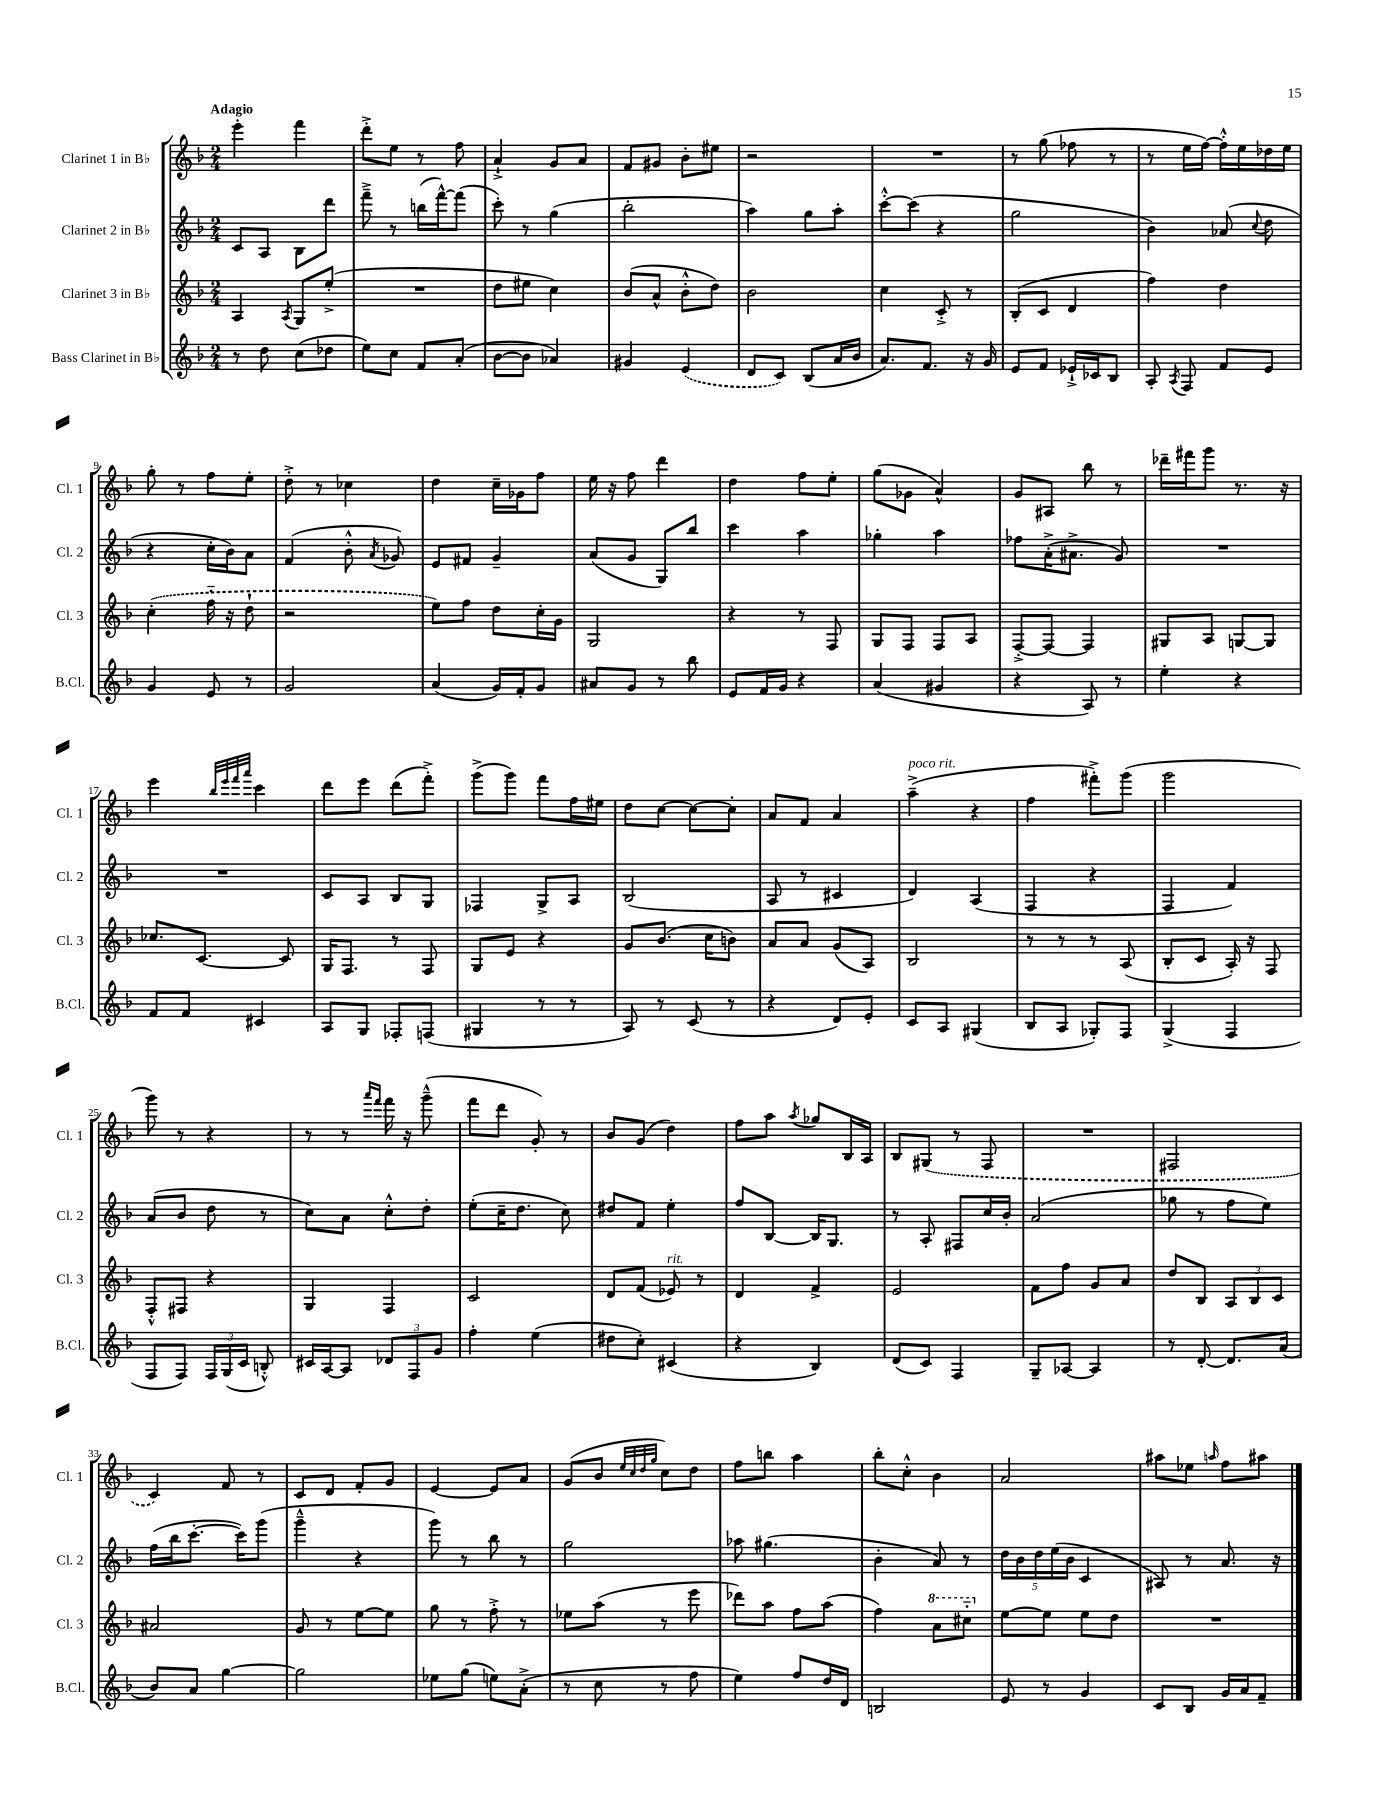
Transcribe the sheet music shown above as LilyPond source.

<<
\new StaffGroup <<
\new Staff = "s0" \with { instrumentName = "Clarinet 1 in Bb" shortInstrumentName = "Cl. 1" } {
    \clef treble \key f \major \numericTimeSignature \time 2/4 \tempo "Adagio"
    \autoBeamOff e'''4-. f'''4 |
    d'''8[-.-> e''8] r8 f''8 |
    a'4-!-> g'8[ a'8] |
    f'8[ gis'8] bes'8[-. eis''8] |
    r2 |
    R2 |
    r8 g''8( fes''8 r8 |
    r8 e''16[ f''16]~) f''16[-.-^ e''16 des''16 e''16] |
    g''8-. r8 f''8[ e''8]-. |
    d''8-.-> r8 ces''4 |
    d''4 c''16[-- ges'16 f''8] |
    e''16 r16 f''8 d'''4 |
    d''4 f''8[ e''8]-. |
    g''8[( ges'8] a'4-^) |
    g'8[ ais8] bes''8 r8 |
    des'''16[-- fis'''16 g'''8] r8. r16 |
    e'''4 \grace { bes''32[ e'''32 f'''32 a'''32] } c'''4 |
    d'''8[ e'''8] d'''8[( f'''8]-.->) |
    g'''8[->( g'''8]) f'''8[ f''16 eis''16] |
    d''8[ c''8]~ c''8[~ c''8]-. |
    a'8[ f'8] a'4 |
    a''4--->^\markup { \italic "poco rit." }( r4 |
    f''4 fis'''8[-.->) g'''8]( |
    g'''2 |
    g'''8) r8 r4 |
    r8 r8 \grace { a'''16[ f'''16] } f'''16 r16 g'''8---^( |
    f'''8[ d'''8] g'8-.) r8 |
    bes'8[ g'8]( d''4) |
    f''8[ a''8] \acciaccatura { a''8 } ges''8[ bes16 a16] |
    bes8[ \once \slurDashed gis8]( r8 f8 |
    R2 |
    fis2 |
    c'4) f'8 r8 |
    c'8[ d'8] f'8[-. g'8] |
    e'4~ e'8[ a'8] |
    g'8[( bes'8] \grace { e''32[ c''32 d''32 g''32] } c''8[) d''8] |
    f''8[ b''8] a''4 |
    bes''8[-. c''8]-.-^ bes'4 |
    a'2 |
    ais''8[ ees''8] \grace { a''16 } f''8[ ais''8] \bar "|." |
}
\new Staff = "s1" \with { instrumentName = "Clarinet 2 in Bb" shortInstrumentName = "Cl. 2" } {
    \clef treble \key f \major \numericTimeSignature \time 2/4
    \autoBeamOff c'8[ a8] bes8[ d'''8] |
    f'''8---> r8 b''16[( f'''16~-^) f'''8]( |
    c'''8-.) r8 g''4( |
    bes''2-. |
    a''4) g''8[ a''8]-. |
    c'''8[~-.-^ c'''8]( r4 |
    g''2 |
    bes'4) aes'8( \appoggiatura { c''8 } d''8 |
    r4 c''16[-. bes'16) a'8] |
    f'4( bes'8-.-^ \acciaccatura { a'8 } ges'8) |
    e'8[ fis'8] g'4-- |
    a'8[( g'8] g8[) bes''8] |
    c'''4 a''4 |
    ges''4-. a''4 |
    fes''8[ a'16-.->( ais'8.]-> g'8) |
    R2 |
    R2 |
    c'8[ a8] bes8[ g8] |
    fes4 g8[-> a8] |
    bes2( |
    a8 r8 cis'4 |
    d'4) a4( |
    f4 r4 |
    f4 f'4) |
    a'8[( bes'8] d''8 r8 |
    c''8[) a'8] c''8[-.-^ d''8]-. |
    e''8[-.( c''16-- d''8.] c''8) |
    dis''8[ f'8] e''4-. |
    f''8[ bes8]~ bes16[ g8.] |
    r8 a8-. fis8[ c''16 bes'16]-. |
    a'2( |
    ges''8 r8 f''8[ e''8]) |
    f''16[( bes''16 c'''8.]~-. c'''16[) g'''8]( |
    g'''4---^ r4 |
    g'''8) r8 bes''8 r8 |
    g''2 |
    aes''8 gis''4.( |
    bes'4-. a'8) r8 |
    \tuplet 5/4 { d''16[ bes'16 d''16 e''16( bes'16] } c'4 |
    ais8) r8 a'8. r16 \bar "|." |
}
\new Staff = "s2" \with { instrumentName = "Clarinet 3 in Bb" shortInstrumentName = "Cl. 3" } {
    \clef treble \key f \major \numericTimeSignature \time 2/4
    \autoBeamOff a4 \acciaccatura { a8 } g8[ e''8]-.->( |
    R2 |
    d''8[ eis''8] c''4) |
    bes'8[( a'8]-^ bes'8[-.-^ d''8]) |
    bes'2 |
    c''4 c'8-.-> r8 |
    bes8[-.( c'8] d'4 |
    f''4) d''4 |
    \once \slurDashed c''4-.( f''16-_ r16 d''8-! |
    r2 |
    e''8[) f''8] d''8[ c''16-. g'16] |
    g2 |
    r4 r8 f8 |
    g8[ f8] f8[ a8] |
    f8[~-.-> f8]~ f4 |
    gis8[ a8] g8[~ g8] |
    ces''8.[ c'8.]~ c'8 |
    g16[ f8.] r8 f8 |
    g8[ e'8] r4 |
    g'8[ bes'8.]( c''16[ b'8]) |
    a'8[ a'8] g'8[( a8]) |
    bes2 |
    r8 r8 r8 a8( |
    bes8[-. c'8] a16-.) r16 f8 |
    f8[-.-^ fis8] r4 |
    g4 f4 |
    c'2 |
    d'8[ f'8]( ees'8^\markup { \italic "rit." }) r8 |
    d'4 f'4-> |
    e'2 |
    f'8[ f''8] g'8[ a'8] |
    d''8[ bes8] \tuplet 3/2 { a8[ bes8 c'8] } |
    ais'2 |
    g'8 r8 e''8[~ e''8] |
    g''8 r8 f''8-.-> r8 |
    ees''8[ a''8]( r8 e'''8 |
    des'''8[) a''8] f''8[ a''8]( |
    f''4) \ottava #1 a''8[ cis'''8]-_ \ottava #0 |
    e''8[~ e''8] e''8[ d''8] |
    R2 \bar "|." |
}
\new Staff = "s3" \with { instrumentName = "Bass Clarinet in Bb" shortInstrumentName = "B.Cl." } {
    \clef treble \key f \major \numericTimeSignature \time 2/4
    \autoBeamOff r8 d''8 c''8[( des''8] |
    e''8[) c''8] f'8[ a'8]-.( |
    bes'8[~ bes'8] aes'4) |
    gis'4 \once \slurDashed e'4( |
    d'8[ c'8]) bes8[( a'16 bes'16] |
    a'8.[) f'8.] r16 g'16 |
    e'8[ f'8] ees'16[-!-> ces'16 bes8] |
    a8-. \acciaccatura { a8 } f8 f'8[ e'8] |
    g'4 e'8 r8 |
    g'2 |
    a'4( g'16[) f'16-. g'8] |
    ais'8[ g'8] r8 bes''8 |
    e'8[ f'16 g'16] r4 |
    a'4( gis'4 |
    r4 a8) r8 |
    e''4-. r4 |
    f'8[ f'8] cis'4 |
    a8[ g8] fes8[-. f8]( |
    gis4 r8 r8 |
    a8) r8 c'8( r8 |
    r4 d'8[) e'8]-. |
    c'8[ a8] gis4( |
    bes8[ a8] ges8[-.) f8] |
    g4->( f4 |
    f8[ f8]) \tuplet 3/2 { f16[ g16( c'16] } b8-.-^) |
    cis'16[ a16~ a8] \tuplet 3/2 { des'8[ f8 g'8] } |
    f''4-. e''4( |
    dis''8[ c''8]-.) cis'4( |
    r4 bes4) |
    d'8[( c'8]) f4 |
    g8[-- aes8]~ aes4 |
    r8 d'8~-. d'8.[ a'16]( |
    bes'8[) a'8] g''4~ |
    g''2 |
    ees''8[ g''8]( e''8[) a'8]-.->( |
    r8 c''8 r8 f''8 |
    e''4) f''8[ d''16 d'16] |
    b2 |
    e'8 r8 g'4 |
    c'8[ bes8] g'16[ a'16 f'8]-- \bar "|." |
}
>>
>>
